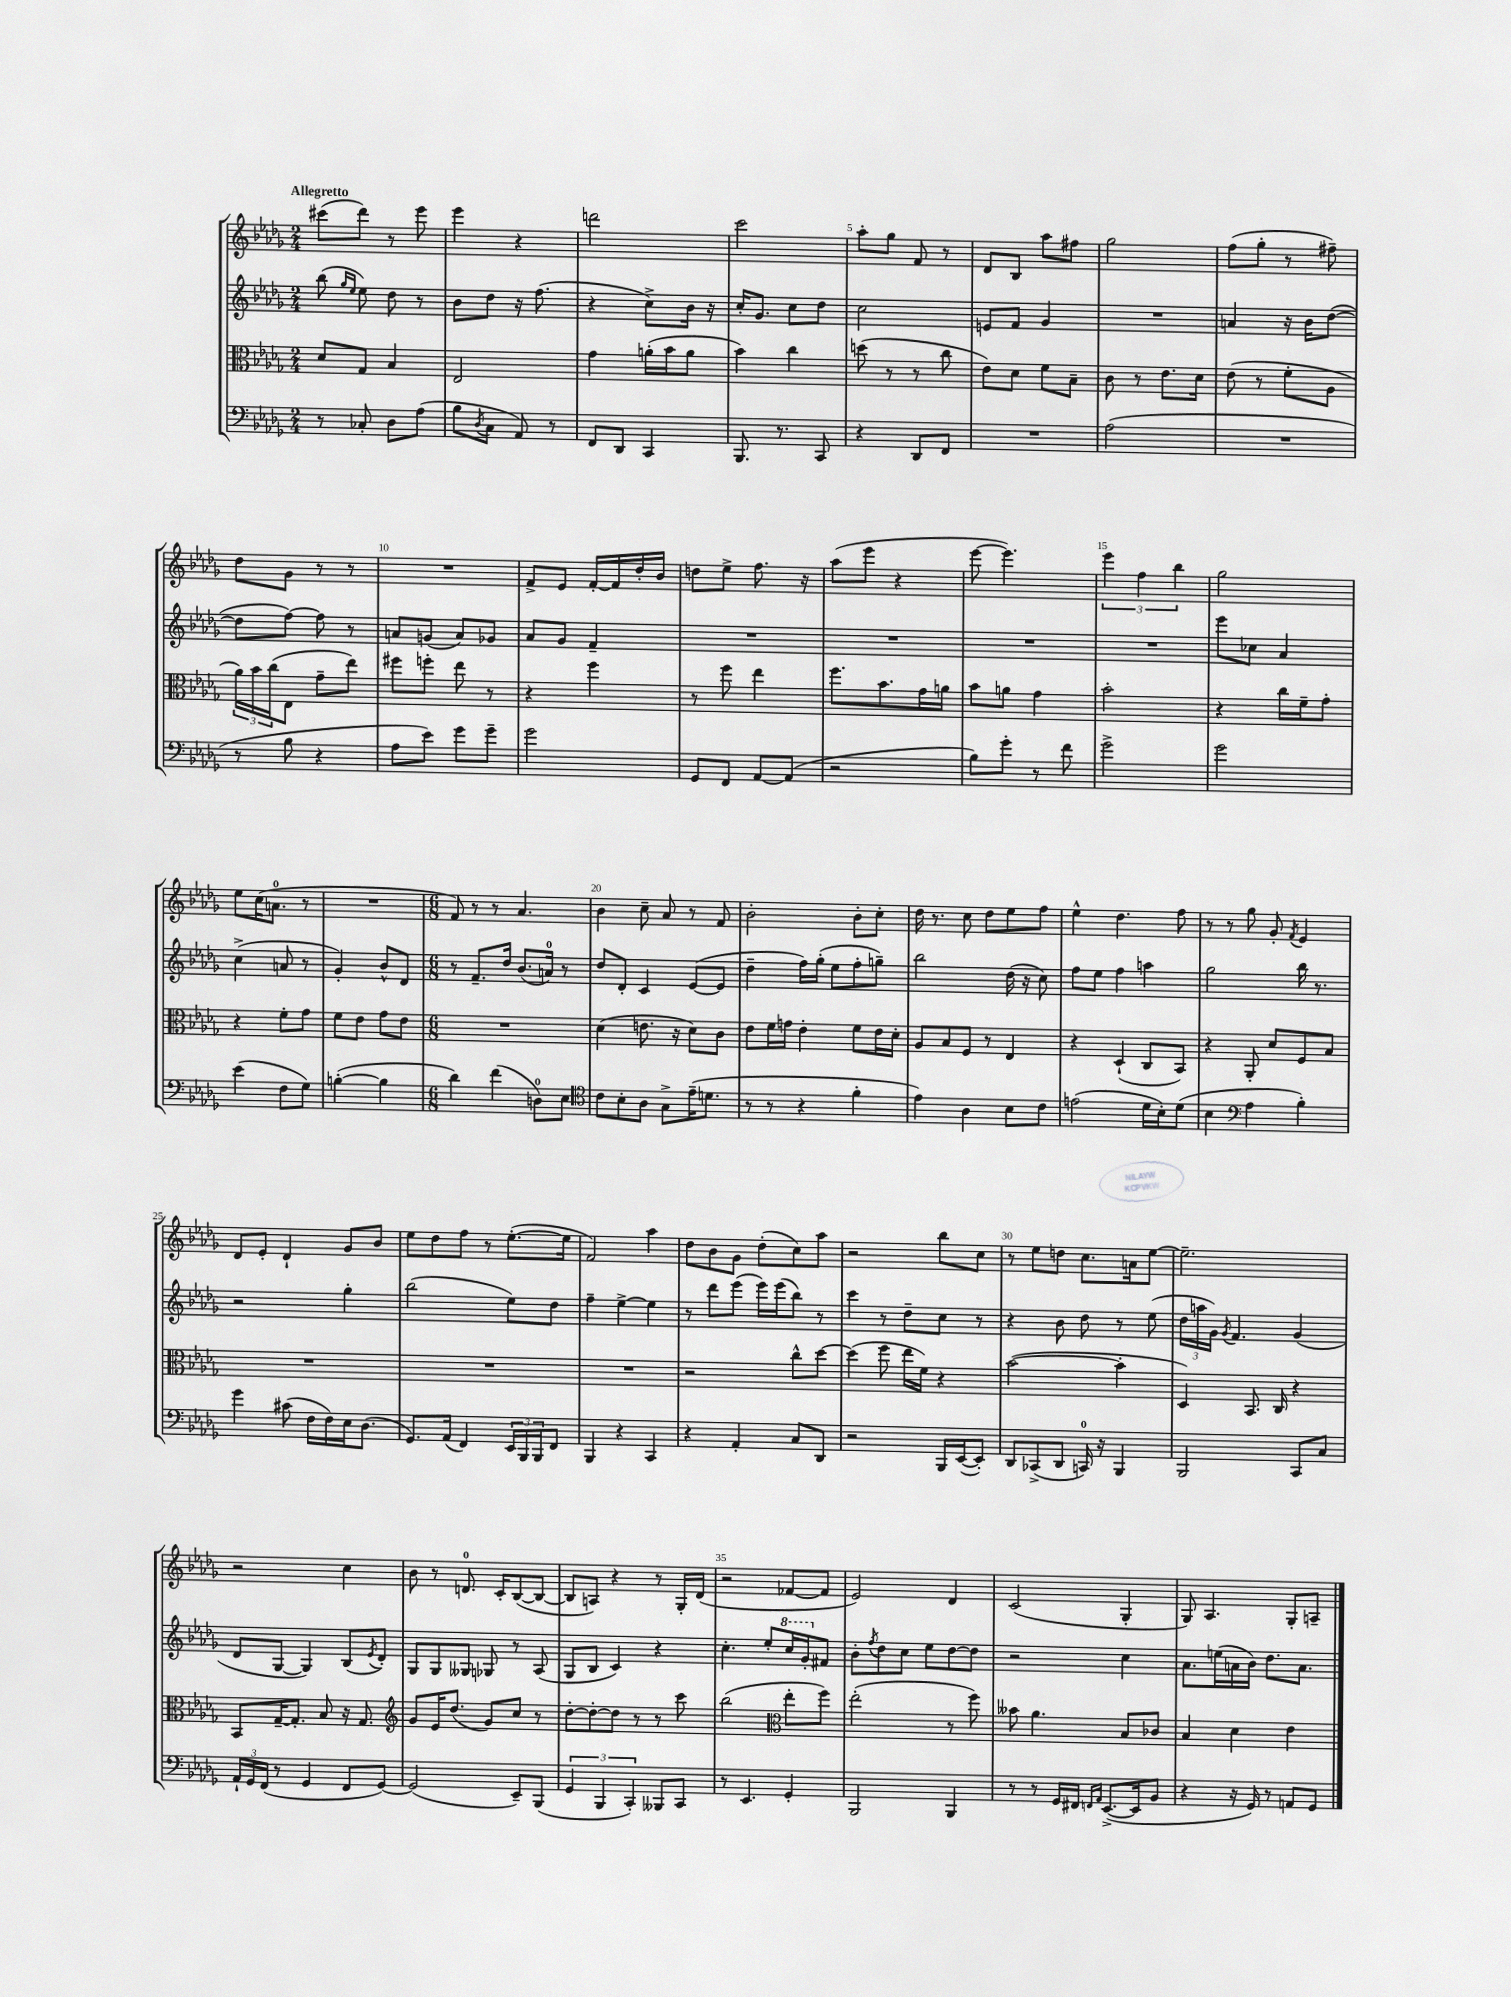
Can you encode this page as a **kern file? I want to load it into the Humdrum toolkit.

**kern	**kern	**kern	**kern
*part4	*part3	*part2	*part1
*staff4	*staff3	*staff2	*staff1
*clefF4	*clefC3	*clefG2	*clefG2
*k[b-e-a-d-g-]	*k[b-e-a-d-g-]	*k[b-e-a-d-g-]	*k[b-e-a-d-g-]
*M2/4	*M2/4	*M2/4	*M2/4
=1	=1	=1	=1
!	!	!	!LO:TX:a:B:t=Allegretto
8r	8d-/L	(8bb-\	(8ccc#X\L
.	.	16qqgg-/LL	.
.	.	16qqee-/JJ	.
8C-X'/	8G-/J	8ee-\)	8ddd-\J)
8D-\L	4B-/	8dd-\	8r
(8A-\J	.	8r	8eee-\
=2	=2	=2	=2
8B-\L	2E-/	8b-\L	4eee-\
8qD-/	.	.	.
8C\J	.	8dd-\J	.
8AA-/)	.	16r	4r
.	.	(8.ff\	.
8r	.	.	.
=3	=3	=3	=3
8FF/L	4g-\	4r	2dddn\
8DD-/J	.	.	.
4CC/	(16an'\LL	8cc^\L)	.
.	16b-\J	.	.
.	8a\J	16b-\Jk	.
.	.	16r	.
=4	=4	=4	=4
8.BBB-/	4b-\)	16cc'/KL	2ccc\
.	.	8.g-/J	.
8.r	.	.	.
.	4cc\	8cc\L	.
8CC/	.	8dd-\J	.
=5	=5	=5	=5
4r	(8ddn\	2cc\	8aa-'\L
.	8r	.	8gg-\J
8DD-/L	8r	.	8f/
8FF/J	8cc\	.	8r
=6	=6	=6	=6
2r	8e-\L)	8en/L	8d-/L
.	8d-\J	8f/J	8B-/J
.	8f\L	4g-/	8aa-\L
.	8B-~\J	.	8ff#X\J
=7	=7	=7	=7
(2A-\	8c\	2r	2gg-\
.	8r	.	.
.	8.e-\L	.	.
.	16d-\Jk	.	.
=8	=8	=8	=8
2r	(8e-\	4an/	(8ff\L
.	8r	.	8gg-'\J
.	8f'\L	16r	8r
.	.	16b-\KL	.
.	8A-\J	([8dd-\J	8ff#X~\)
!!LO:LB:g=z
=9	=9	=9	=9
8r	24a-\LL)	8dd-\L]	8dd-\L
.	24b-\	.	.
.	(24cc\J	.	.
8B-\	8E-\J	[8ff\J)	8g-\J
4r	8g-~\L	8ff\]	8r
.	8ee-\J)	8r	8r
=10	=10	=10	=10
8A-\L	8ff#X\L	8an/L	2r
8e-\J)	8ffn'\J	(8gn/J	.
8g-\L	8ee-\	8a/L)	.
8g-~\J	8r	8g-X/J	.
=11	=11	=11	=11
2g-\	4r	8a-/L	8f^/L
.	.	8g-/J	8e-/J
.	4ff\	4f~/	[16f'/LL
.	.	.	16f/]
.	.	.	16dd-'/
.	.	.	16b-/JJ
=12	=12	=12	=12
8GG-/L	8r	2r	8ddn\L
8FF/J	8ff\	.	8ee-^\J
[8AA-/L	4ee-\	.	8.ff\
(8AA-/J]	.	.	.
.	.	.	16r
=13	=13	=13	=13
2r	8.ff\L	2r	(8aa-\L
.	.	.	8eee-\J
.	8.b-\	.	.
.	.	.	4r
.	16g-\L	.	.
.	16an\JJ	.	.
=14	=14	=14	=14
8B-\L)	8b-\L	2r	[8eee-\
8g-'\J	8an\J	.	4.eee-\])
8r	4g-\	.	.
8f\	.	.	.
=15	=15	=15	=15
2g-^\	2b-'\	2r	6eee-\
.	.	.	6ff\
.	.	.	6bb-\
=16	=16	=16	=16
2g-\	4r	8eee-\L	2gg-\
.	.	8cc-X\J	.
.	16cc\LL	4a-/	.
.	16f~\J	.	.
.	8g-'\J	.	.
!!LO:LB:g=z
=17	=17	=17	=17
(4e-\	4r	(4cc^\	8ee-\L
.	.	.	(16cc\K
.	.	.	8.an\J
8F\L	8f'\L	8an/	.
8G-\J)	8g-\J	8r	8r
=18	=18	=18	=18
([4Bn'\	8f\L	4g-'/)	2r
.	8e-\J	.	.
4B\]	8g-\L	8b-^^/L	.
.	8e-\J	8d-/J	.
=19	=19	=19	=19
*M6/8	*M6/8	*M6/8	*M6/8
4d-\)	2.r	8r	8f/)
.	.	8.f~/L	8r
(4f\	.	.	8r
.	.	16dd-/Jk	.
.	.	(8.b-/L	4.a-/
8Dn\L)	.	.	.
.	.	16an/Jk)	.
8E-\J	.	8r	.
=20	=20	=20	=20
*clefC4	*	*	*
8c\L	(4d-\	8dd-/L	4b-\
8B-'\	.	8d-'/J	.
8A-\J	8.en\	4c/	8cc~\
8G-^\L	.	.	8a-/
.	16r	.	.
(16e-~\K	8d-\L)	([8e-/L	8r
8.dn\J	.	.	.
.	8c\J	8e-/J]	8f/
=21	=21	=21	=21
8r	8e-\L	4dd-~\	2b-'\
8r	16f\L	.	.
.	16gn\JJ	.	.
4r	4e-'\	16ff\LL)	.
.	.	(16gg-'\JJ	.
.	.	8ee-\L	.
4f'\	8f\L	8ff'\	8b-'\L
.	16e-\L	8ggn~\J)	8cc'\J
.	16d-'\JJ	.	.
=22	=22	=22	=22
4e-\)	8A-/L	2bb-\	16dd-\
.	.	.	8.r
.	8B-/	.	.
4A-\	8F/J	.	8cc\
.	8r	.	8dd-\L
8B-\L	4E-/	(16dd-\	8ee-\
.	.	16r	.
8c\J	.	8cc\)	8ff\J
=23	=23	=23	=23
(2en\	4r	8ff\L	4ee-^^\
.	.	8ee-\J	.
.	(4D-`/	4ff\	4.dd-\
16d-\LL	8C/L	4aan\	.
16B-'\J)	.	.	.
(8d-\J	8BB-/J)	.	8ff\
=24	=24	=24	=24
4B-\	4r	2gg-\	8r
.	.	.	8r
*clefF4	*	*	*
4A-\	8AA-'/	.	8gg-\
.	8d-/L	.	8g-'/
.	.	.	8qf/
4B-'\)	8F/	16bb-\	4e-/
.	.	8.r	.
.	8B-/J	.	.
!!LO:LB:g=z
=25	=25	=25	=25
4g-\	2.r	2r	8d-/L
.	.	.	8e-'/J
(8c#X\	.	.	4d-`/
16F\LL	.	.	.
16F\)	.	.	.
16E-\J	.	4gg-'\	8g-/L
(8.D-\J	.	.	.
.	.	.	8b-/J
=26	=26	=26	=26
8.GG-/L)	2.r	(2bb-\	8ee-\L
.	.	.	8dd-\
(16AA-/Jk	.	.	.
4FF/)	.	.	8ff\J
.	.	.	8r
24EE-/LL	.	8ee-\L)	([8.ee-'\L
24BBB-/	.	.	.
24BBB-/J	.	.	.
8FF/J	.	8dd-\J	.
.	.	.	16ee-\Jk]
=27	=27	=27	=27
4BBB-/	2.r	4ff~\	2f/)
4r	.	[4ee-^\	.
4CC/	.	4ee-\]	4aa-\
=28	=28	=28	=28
4r	2r	8r	8dd-\L
.	.	8ddd-\L	8b-\
4AA-'/	.	(8eee-\J	8g-\J
.	.	16eee-\LL)	(8dd-'\L
.	.	(16eee-\J	.
8C/L	8cc^^\L	8bb-\J)	8cc\)
8DD-/J	[8dd-\J	8r	8aa-\J
=29	=29	=29	=29
2r	(4dd-\]	4ccc\	2r
.	8ff\	8r	.
.	16ee-\LL	8dd-~\L	.
.	16f\JJ)	.	.
16BBB-/LL	4r	8cc\J	8bb-\L
([16EE-/J	.	.	.
8EE-'/J])	.	8r	8cc\J
=30	=30	=30	=30
8DD-/L	([2b-\	4r	8r
(8CC-X^/	.	.	8ee-\L
8DD-/J	.	8b-\	8ddn\J
16CCn/)	.	8dd-\	8.cc\L
16r	.	.	.
4BBB-/	4b-'\]	8r	.
.	.	.	16an\k
.	.	(8ee-\	[8ee-\J
=31	=31	=31	=31
2BBB-/	4D-/)	24dd-\LL	2.ee-~\]
.	.	24aan\	.
.	.	24g-\JJ)	.
.	.	8qg-/	.
.	.	4.f/	.
.	8.BB-/	.	.
.	16C/	.	.
8CC/L	4r	(4g-/	.
8C/J	.	.	.
!!LO:LB:g=z
=32	=32	=32	=32
24AA-`/LL	8BB-/L	8d-/L	2r
24GG-/	.	.	.
(24FF/JJ	.	.	.
8r	[16G-~/K	[8G-/J	.
.	8.G-'/J]	.	.
4GG-/	.	4G-/])	.
.	8B-/	.	.
8FF/L	16r	(8B-/L	4cc\
.	8.G-/	.	.
.	.	8qe-/	.
[8GG-/J)	.	8d-'/J)	.
=33	=33	=33	=33
*	*clefG2	*	*
(2GG-/]	8g-/L	8G-/L	8b-\
.	16e-/K	8G-/	8r
.	(8.dd-/J	.	.
.	.	8G--X/J	8.dn/
.	8g-/L)	8G-X/	.
.	.	.	16c'/KL
8EE-~/L)	8cc/J	8r	([8B-/
(8BBB-/J	8r	(8A-/	8B-/J_
=34	=34	=34	=34
6GG-/	[8dd-'\L	8G-/L	8B-/L]
.	8dd-'\_	8B-/J	8An/J)
6BBB-/	.	.	.
.	8dd-\J]	4c/)	4r
6CC'/)	.	.	.
.	8r	.	.
8BBB--X/L	8r	4r	8r
8CC/J	8ccc\	.	16G-'/LL
.	.	.	(16d-/JJ
=35	=35	=35	=35
8r	(2bb-\	4.cc'\	2r
4.EE-/	.	.	.
.	.	8ee-'/L	.
*	*clefC3	*	*
*	*	*8va	*
4GG-'/	8ee-'\L	16ccc/L	[8f-X/L
.	.	16gg-'/J	.
*	*	*X8va	*
.	8ff\J)	8f#X/J	8f-/J]
=36	=36	=36	=36
2BBB-/	(2ee-'\	8b-'\L	2e-/)
.	.	8qff/	.
.	.	8dd-\	.
.	.	8cc\J	.
.	.	8ee-\L	.
4BBB-/	8r	[8dd-\	4d-/
.	8ff\)	8dd-\J]	.
=37	=37	=37	=37
8r	8b--X\	2r	(2c/
8r	4.a-\	.	.
16GG-/LL	.	.	.
16FF#X/JJ	.	.	.
16qqFFn/LL	.	.	.
16qqAA-/JJ	.	.	.
([8.EE-^/L	.	.	.
.	8B-/L	4cc\	4G-'/
16EE-/k]	.	.	.
8BB-/J	8c-X/J	.	.
=38	=38	=38	=38
4r	4B-/	8.a-\L	8G-/)
.	.	.	4.A-/
.	.	(16een\L	.
16r	4d-\	16an\	.
16GG-/)	.	16b-\JJ)	.
8r	.	8.dd-\L	.
8AAn/L	4e-\	.	8G-'/L
.	.	8.a\J	.
8GG-/J	.	.	8An~/J
==	==	==	==
*-	*-	*-	*-
